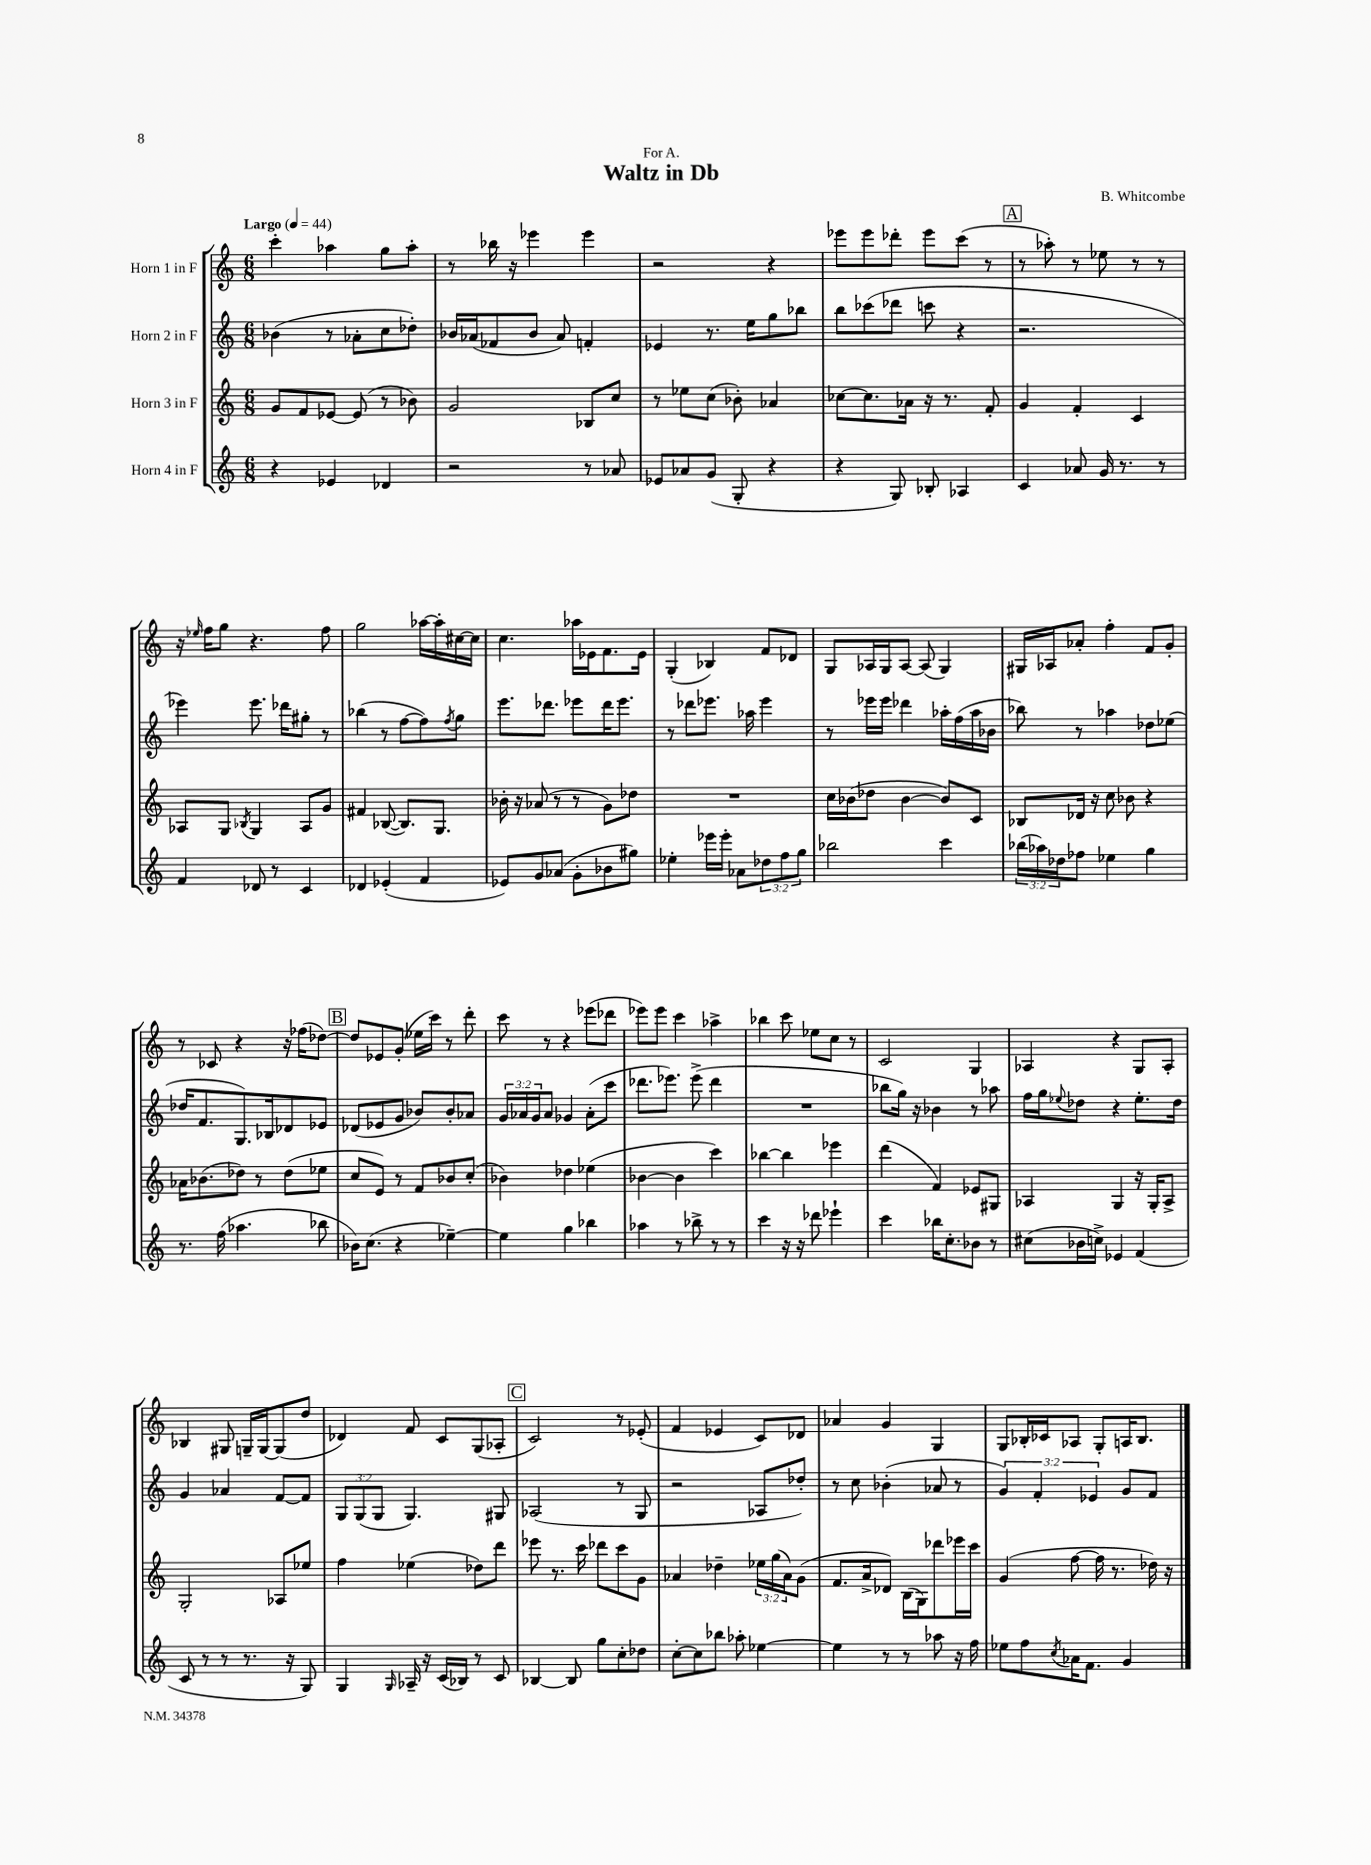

**kern	**kern	**kern	**kern
*staff4	*staff3	*staff2	*staff1
*clefG2	*clefG2	*clefG2	*clefG2
*k[]	*k[]	*k[]	*k[]
*M6/8	*M6/8	*M6/8	*M6/8
*MM44	*MM44	*MM44	*MM44
4r	8g/L	(4b-\	4ccc'\
.	8f/	.	.
4e-/	[8e-/J	8r	4aa-\
.	(8e-/]	8a-'\L	.
4d-/	8r	8cc\	8gg\L
.	8b-\)	8dd-'\J)	8aa-'\J
=	=	=	=
2r	2g/	16b-/LL	8r
.	.	(16a-/J	.
.	.	8f-/	16bb-\
.	.	.	16r
.	.	8b-/J	4eee-\
.	.	8a-/)	.
8r	8B-/L	4f'/	4eee-\
8a-/	8cc/J	.	.
=	=	=	=
8e-/L	8r	4e-/	2r
8a-/	8ee-\L	.	.
(8g/J	(8cc\J	8.r	.
8G'/	8b-'\)	.	.
.	.	16ee\LK	.
4r	4a-/	8gg\	4r
.	.	8bb-\J	.
=	=	=	=
4r	[8cc-\L	8bb\L	8eee-\L
.	8.cc-\]	(8ccc-\	8eee-\
8G/)	.	8ddd-\J	8ddd-'\J
.	16a-\Jk	.	.
8B-'/	16r	8ccc\	8eee-\L
.	8.r	.	.
4A-/	.	4r	(8ccc\J
.	8f'/	.	8r
=	=	=	=
4c/	4g/	2.r	8r
.	.	.	8aa-'\)
8a-/	4f'/	.	8r
16g/	.	.	8ee-\
8.r	.	.	.
.	4c/	.	8r
8r	.	.	8r
=	=	=	=
4f/	8A-/L	4eee-\)	16r
.	.	.	16qqee-/
.	.	.	16ff\LK
.	8G/J	.	8gg\J
.	8qB-/	.	.
8d-/	4G/	8.eee-\	4.r
8r	.	.	.
.	.	16ddd-\LK	.
4c/	8A-/L	8gg#'\J	.
.	8g/J	8r	8ff\
=	=	=	=
4d-/	4f#/	(4bb-\	2gg\
(4e-'/	([8B-/	8r	.
.	8.B-/]L)	[8ff\L	.
4f/	.	8ff\])	[16aa-\LL
.	8.G/J	.	16aa-'\]
.	.	8qff/	.
.	.	8gg\J	[16cc#\
.	.	.	16cc#\]JJ
=	=	=	=
8e-/L)	16b-'\	8.eee\L	4.cc\
.	16r	.	.
8g/	(8a-/	.	.
.	.	8.ddd-\J	.
(8a-/J	8r	.	.
8g'\L	8r	8eee-\L	16aa-\LL
.	.	.	16e-\J
8b-\	8g\L)	16ddd-\K	8.f\
.	.	8.eee-\J	.
8gg#\J)	8dd-\J	.	.
.	.	.	16e-\Jk
=	=	=	=
4ee-'\	2.r	8r	(4G'/
.	.	8ddd-\L	.
16eee-\LL	.	8.eee-\J	4B-/)
16eee-'\JJ	.	.	.
8a-\L	.	.	.
.	.	16aa-\	.
12dd-\	.	4eee-\	8f/L
12ff\	.	.	.
.	.	.	8d-/J
12gg\J	.	.	.
=	=	=	=
2bb-\	16cc\LL	8r	8G/L
.	(16b-\J	.	.
.	8dd-\J	16eee-\LL	16A-/L
.	.	16eee-\JJ	16G/J
.	[4b-\	4ddd-\	[8A-/J
.	.	.	(8A-/]
4ccc\	8b-/]L)	16aa-'\LL	4G/)
.	.	(16ff\	.
.	8c/J	16aa-\	.
.	.	16b-\JJ	.
=	=	=	=
(24bb-\LL	8B-/L	8bb-\)	16G#/LL
24aa-\)	.	.	.
.	.	.	16A-/J
24dd-\J	.	.	.
8ff-\J	16d-/Jk	8r	8a-'/J
.	16r	.	.
4ee-\	8cc\	4aa-\	4ff'\
.	8b-\	.	.
4gg\	4r	8dd-\L	8f/L
.	.	(8ee-\J	8g'/J
=	=	=	=
8.r	16a-\LK	16dd-/LK	8r
.	(8.b-\	8.f/	.
.	.	.	8c-/
(16ff\	.	.	.
4.aa-\	8dd-\J)	8.G/)	4r
.	8r	.	.
.	.	16B-/k	.
.	(8dd-\L	8d-/	16r
.	.	.	(16ff-\LK
8bb-\	8ee-\J	8e-/J	[8dd-\J)
=	=	=	=
16b-\LK)	8cc/L	(8d-/L	8dd-/]L
(8.cc\J	.	.	.
.	8e/J)	8e-/	8e-/
4r	8r	8g/J	(8g'/J
.	8f/L	8b-/L)	16ee-\LL
.	.	.	16ccc\JJ)
[4ee-~\)	8b-/	8b-'/	8r
.	(8cc'/J	8a-/J	8ddd'\
=	=	=	=
4ee-\]	4b-\)	24g/LL	8ccc\
.	.	24a-/	.
.	.	24g/J	.
.	.	8a-/J	8r
4gg\	4dd-\	4g-/	4r
4bb-\	(4ee-\	(8a-'\L	(8eee-\L
.	.	8ccc\J	8ddd-\J
=	=	=	=
4aa-\	[4b-\	8.ddd-\L	8eee-\L)
.	.	.	8eee-\J
.	.	8.eee-\J)	.
8r	4b-\]	.	4ccc\
8bb-^\	.	(8eee-^\	.
8r	4ccc\)	4ddd-\	4aa-^\
8r	.	.	.
=	=	=	=
4ccc\	[4bb-\	2.r	4bb-\
16r	4bb-\]	.	8ccc\
16r	.	.	.
8ddd-\	.	.	8ee-\L
4eee-`\	4eee-\	.	8cc\J
.	.	.	8r
=	=	=	=
4ccc\	(4ddd\	8bb-\L	2c/
.	.	16gg\Jk)	.
.	.	16r	.
16bb-\LK	4f/)	4b-\	.
8.cc'\	.	.	.
8b-\J	8e-/L	8r	4G/
8r	8G#/J	8aa-\	.
=	=	=	=
(8cc#\L	4A-/	16ff\LL	4A-/
.	.	16gg\J	.
.	.	8qqee-/	.
16b-\L	.	8dd-\J	.
16cc^\JJ)	.	.	.
4e-/	4G/	4r	4r
(4f/	16r	8.ee-'\L	8G/L
.	16G'/LK	.	.
.	8A-^/J	.	8A-'/J
.	.	16dd-\Jk	.
=	=	=	=
8c/	2G'/	4g/	4B-/
8r	.	.	.
8r	.	4a-/	8G#/
8.r	.	.	16G~/LL
.	.	.	[16G/J
.	8A-/L	[8f/L	(8G/]
16r	.	.	.
8G/)	8ee-/J	8f/]J	8dd/J
=	=	=	=
4G/	4ff\	12G/L	4d-/)
.	.	(12G/	.
.	.	12G/J	.
16qqG/	.	.	.
16A-~/	(4ee-\	4.G/)	8f/
16r	.	.	.
(16c/LL	.	.	8c/L
16B-/JJ)	.	.	.
8r	8dd-\L)	.	(8G/
8c/	8ddd\J	8G#/	8A-'/J
=	=	=	=
[4B-/	8eee-\	(2A-/	2c/)
.	8.r	.	.
8B-/]	.	.	.
.	16ccc\	.	.
8gg\L	8ddd-\L	.	.
8cc'\	8ccc\	8r	8r
8dd-\J	8g\J	8G/	(8e-'/
=	=	=	=
[8cc'\L	4a-/	2r	4f/
8cc\]	.	.	.
8bb-\J	4dd-~\	.	4e-/
8aa-'\	.	.	.
[4ee-\	24ee-\LL	8A-/L	8c/L)
.	(24gg\	.	.
.	24a-\J)	.	.
.	(8g\J	8dd-'/J)	8d-/J
=	=	=	=
4ee-\]	8.f/L	8r	4a-/
.	.	8cc\	.
.	16a^/k	.	.
8r	8d-/J)	(4b-'\	4g/
8r	(16B\LL	.	.
.	16G\J)	.	.
8aa-\	8ddd-\	8a-/	4G/
16r	16eee-\L	8r	.
16ff\	16ccc\JJ	.	.
=	=	=	=
8ee-\L	(4g/	6g/)	8G/L
8ff\	.	.	16B-'/L
.	.	6f'/	.
.	.	.	16c-/J
8qcc/	.	.	.
16a-\K	[8ff\	.	8A-/J
8.f\J	.	.	.
.	.	6e-/	.
.	16ff\]	.	8G'/L
.	8.r	.	.
4g/	.	8g/L	16A/K
.	.	.	8.B-/J
.	16dd-\)	8f/J	.
.	16r	.	.
==	==	==	==
*-	*-	*-	*-
